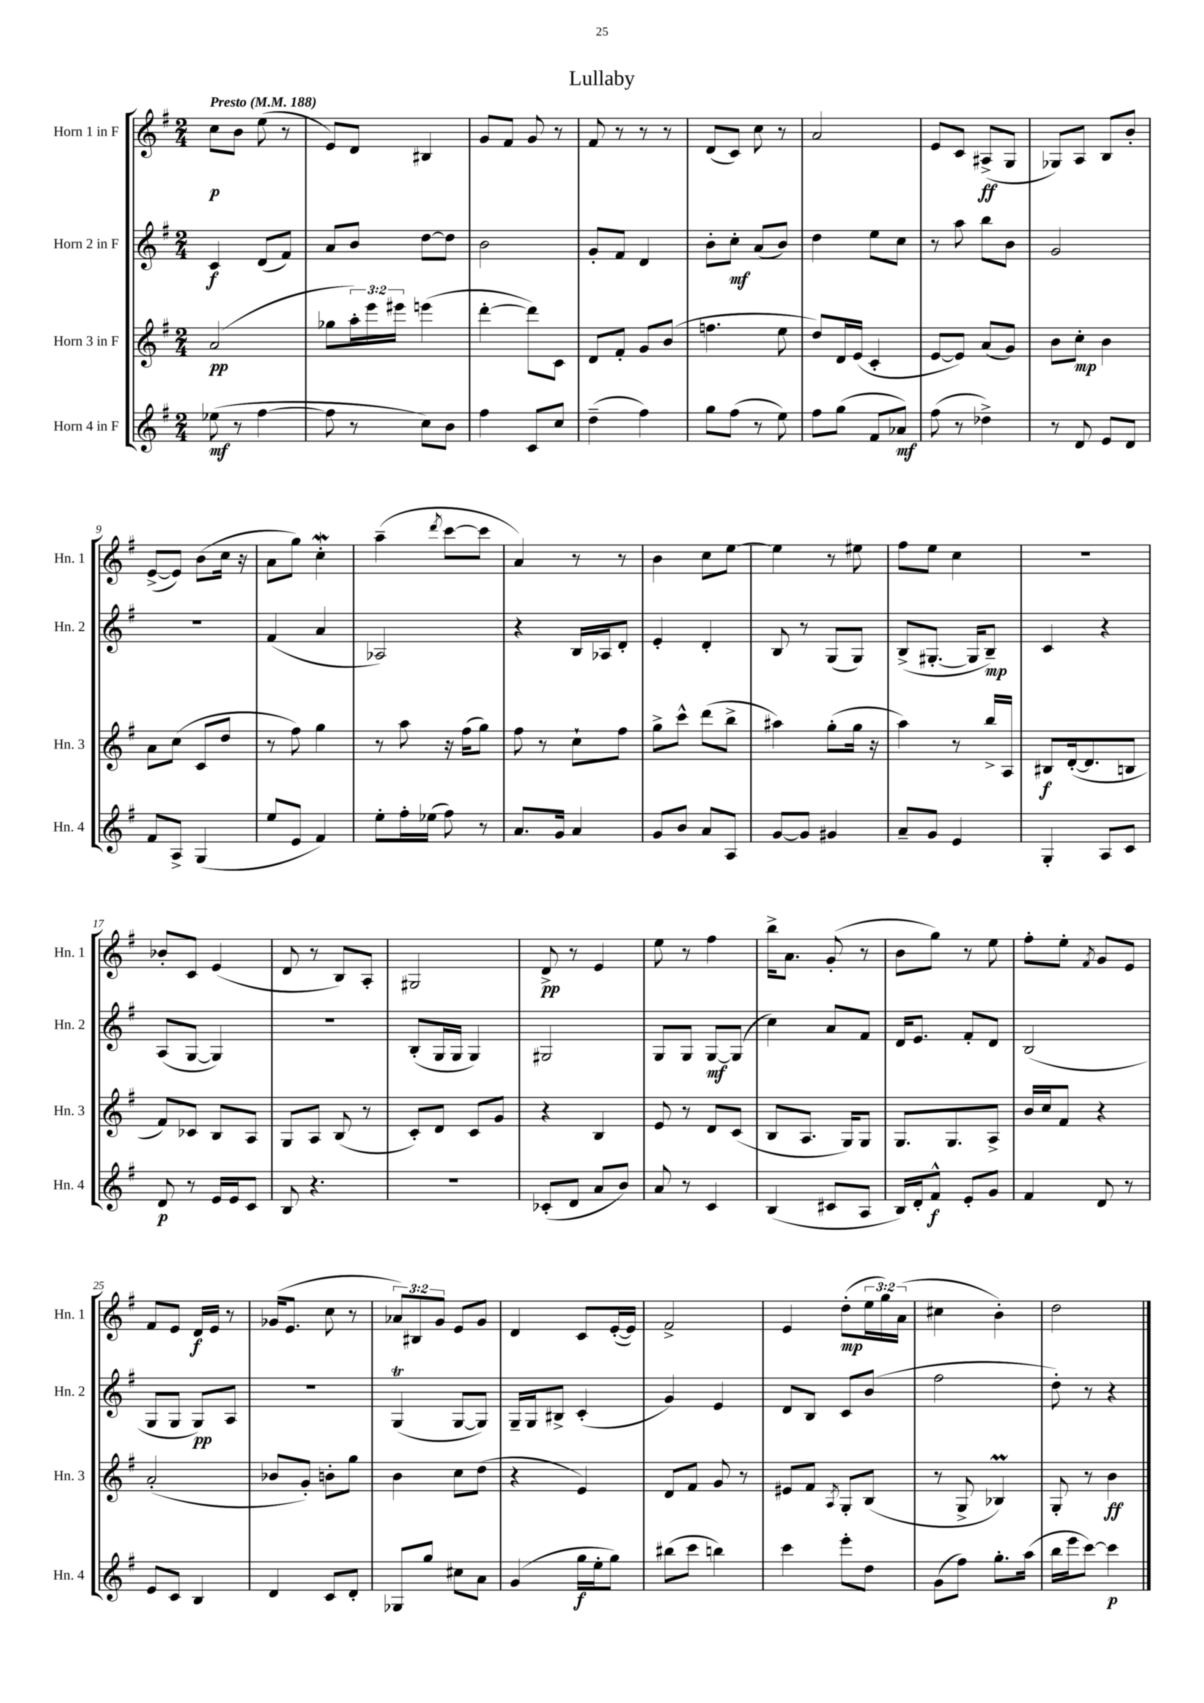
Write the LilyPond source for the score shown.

\header { title = "Lullaby" }
<<
\new StaffGroup <<
\new Staff = "s0" \with { instrumentName = "Horn 1 in F" shortInstrumentName = "Hn. 1" } {
    \clef treble \key g \major \numericTimeSignature \time 2/4 \override Staff.TupletNumber.text = #tuplet-number::calc-fraction-text \tempo "Presto" 4 = 188
    c''8\p b'8 e''8( r8 |
    e'8) d'8 bis4 |
    g'8 fis'8 g'8 r8 |
    fis'8 r8 r8 r8 |
    d'8( c'8) c''8 r8 |
    a'2 |
    e'8 c'8 ais8->\ff( g8 |
    ges8) a8 b8 b'8-. |
    e'8~->( e'8) b'8( c''16 r16 |
    a'8 g''8) c''4-.\mordent |
    a''4--( \acciaccatura { d'''8 } c'''8~ c'''8 |
    a'4) r8 r8 |
    b'4 c''8 e''8~ |
    e''4 r8 eis''8 |
    fis''8 e''8 c''4 |
    R2 |
    bes'8-. c'8 e'4( |
    d'8 r8 b8) a8-. |
    gis2 |
    d'8->\pp r8 e'4 |
    e''8 r8 fis''4 |
    b''16-> a'8. g'8-.( r8 |
    b'8 g''8) r8 e''8 |
    fis''8-. e''8-. \acciaccatura { fis'8 } g'8 e'8 |
    fis'8 e'8 d'16\f e'16 r8 |
    ges'16( e'8. c''8 r8 |
    \tuplet 3/2 { aes'8) bis8 g'8 } e'8 g'8 |
    d'4 c'8 e'16~-.( e'16) |
    fis'2-> |
    e'4 d''8-.\mp( \tuplet 3/2 { e''16 g''16) a'16( } |
    cis''4 b'4-.) |
    d''2 \bar "|." |
}
\new Staff = "s1" \with { instrumentName = "Horn 2 in F" shortInstrumentName = "Hn. 2" } {
    \clef treble \key g \major \numericTimeSignature \time 2/4
    c'4\f d'8( fis'8) |
    a'8 b'8 d''8~ d''8 |
    b'2 |
    g'8-. fis'8 d'4 |
    b'8-. c''8-.\mf a'8( b'8) |
    d''4 e''8 c''8 |
    r8 a''8 b''8 b'8 |
    g'2 |
    R2 |
    fis'4( a'4 |
    aes2) |
    r4 b16 aes16 d'8-. |
    e'4-. d'4-. |
    b8 r8 g8( g8) |
    b8->( gis8.~-. gis16 b8--\mp) |
    c'4 r4 |
    a8( g8~ g4) |
    r2 |
    b8-.( g16 g16 g4) |
    gis2 |
    g8 g8 g8~\mf g8( |
    c''4) a'8 fis'8 |
    d'16 e'8. fis'8-. d'8 |
    b2( |
    g8 g8 g8\pp) a8 |
    r2 |
    g4\trill( g8~ g8) |
    g16-- g16 bis8-> c'4-.( |
    g'4) e'4 |
    d'8 b8 c'8 b'8( |
    fis''2 |
    d''8-.) r8 r4 \bar "|." |
}
\new Staff = "s2" \with { instrumentName = "Horn 3 in F" shortInstrumentName = "Hn. 3" } {
    \clef treble \key g \major \numericTimeSignature \time 2/4 \override Staff.TupletNumber.text = #tuplet-number::calc-fraction-text
    a'2\pp( |
    ges''8 \tuplet 3/2 { a''16-.) e'''16 eis'''16 } e'''4( |
    d'''4~-. d'''8) c'8 |
    d'8 fis'8-. g'8 b'8( |
    f''4. e''8 |
    d''8) d'16 e'16( c'4-. |
    e'8~ e'8) a'8( g'8) |
    b'8 c''8-.\mp b'4 |
    a'8 c''8( c'8 d''8 |
    r8 fis''8) g''4 |
    r8 a''8 r16 fis''16( g''8) |
    fis''8 r8 c''8-! fis''8 |
    g''8-> c'''8-^ d'''8( b''8-> |
    ais''4) g''8-.( g''16 r16 |
    a''4) r8 b''16-> a16 |
    bis8\f d'16~-.( d'8. b8 |
    fis'8) ces'8 b8 a8 |
    g8 a8 b8( r8 |
    c'8-.) d'8 c'8 g'8 |
    r4 b4 |
    e'8 r8 d'8 c'8( |
    b8 a8. g16) g8 |
    g8. g8. a8-> |
    b'16 c''16 fis'8 r4 |
    a'2-.( |
    bes'8 g'8-.) b'8-. g''8 |
    b'4 c''8 d''8( |
    r4 e'4) |
    d'8 fis'8 g'8 r8 |
    eis'8 fis'8 \acciaccatura { a8 } g8-. b8( |
    r8 g8-> bes4\prall) |
    g8-. r8 b'4\ff \bar "|." |
}
\new Staff = "s3" \with { instrumentName = "Horn 4 in F" shortInstrumentName = "Hn. 4" } {
    \clef treble \key g \major \numericTimeSignature \time 2/4
    ees''8\mf( r8 fis''4~ |
    fis''8 r8 c''8) b'8 |
    fis''4 c'8 c''8 |
    d''4--( fis''4) |
    g''8 fis''8( r8 e''8) |
    fis''8 g''8( fis'8 aes'8\mf) |
    fis''8( r8 des''4->) |
    r8 d'8 e'8 d'8 |
    fis'8 a8-> g4( |
    e''8 e'8 fis'4) |
    e''8-. fis''16-. ees''16( fis''8) r8 |
    a'8. g'16 a'4 |
    g'8 b'8 a'8 a8 |
    g'8~ g'8 gis'4 |
    a'8-- g'8 e'4 |
    g4-. a8 c'8 |
    d'8\p r8 e'16 e'16 c'8 |
    b8 r4. |
    r2 |
    ces'8-.( d'8 a'8 b'8) |
    a'8 r8 c'4 |
    b4( cis'8 a8 |
    b16) d'16-. fis'8-^\f e'8-. g'8 |
    fis'4 d'8 r8 |
    e'8 c'8 b4 |
    d'4 c'8 d'8-. |
    ges8 g''8 cis''8 a'8 |
    g'4( g''16\f e''16-. g''8) |
    bis''8( c'''8 b''4) |
    c'''4 e'''8-. d''8 |
    g'8( fis''8) g''8.-. a''16( |
    b''16 e'''16 c'''8~) c'''4\p \bar "|." |
}
>>
>>
